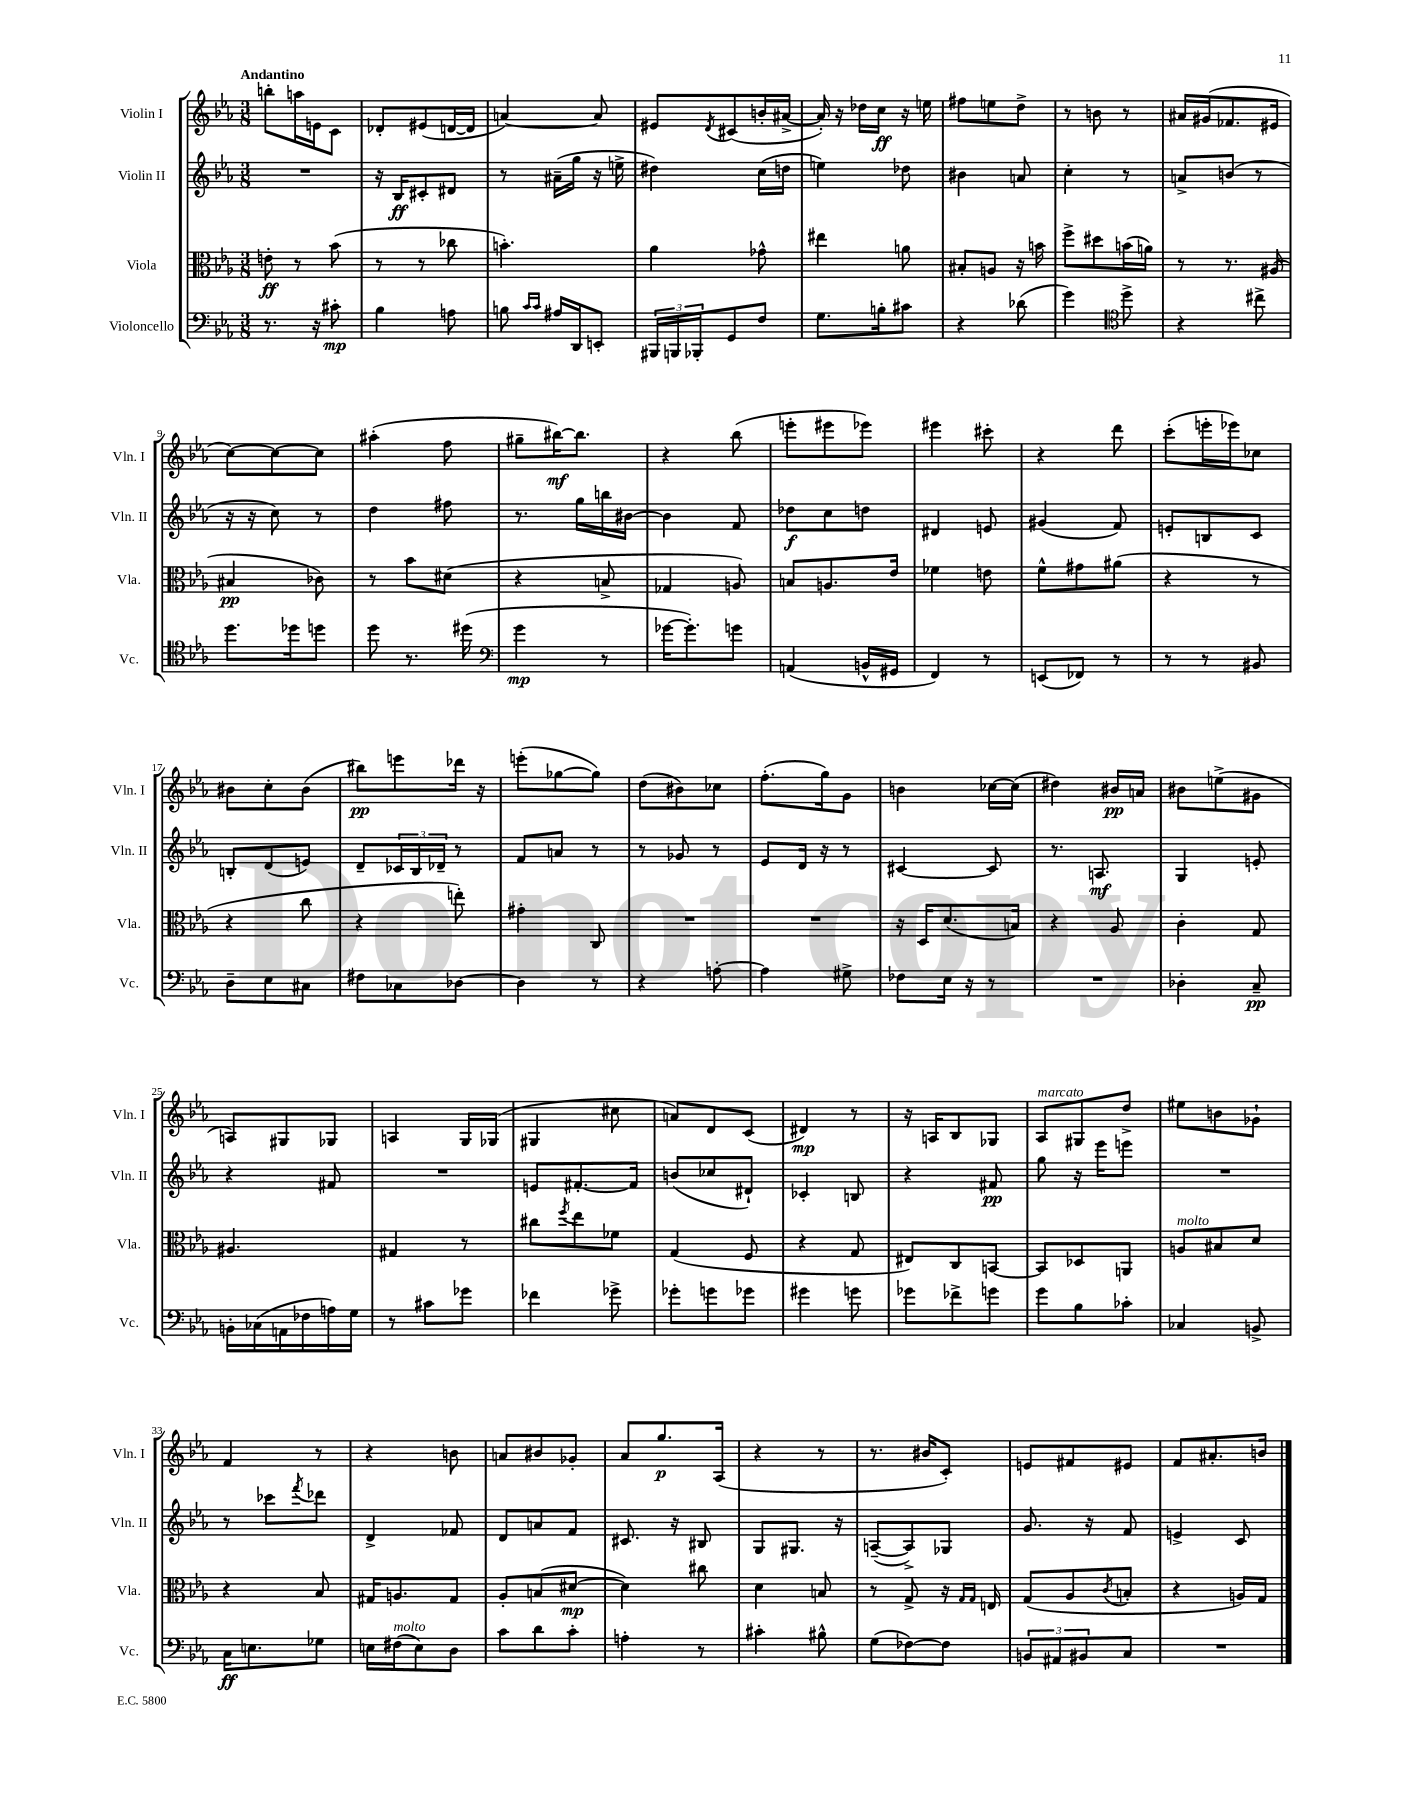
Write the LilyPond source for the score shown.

<<
\new StaffGroup <<
\new Staff = "s0" \with { instrumentName = "Violin I" shortInstrumentName = "Vln. I" } {
    \clef treble \key ees \major \numericTimeSignature \time 3/8 \tempo "Andantino"
    b''8-. a''16 e'16 c'8 |
    des'8-. eis'8( d'16~ d'16 |
    a'4~) a'8 |
    eis'8 \acciaccatura { d'8 } cis'8( b'16-. ais'16~-> |
    ais'16-.) r16 des''16 c''16\ff r16 e''16 |
    fis''8 e''8 d''8-> |
    r8 b'8 r8 |
    ais'16 gis'16( fes'8. eis'16 |
    c''8~) c''8~ c''8 |
    ais''4-.( f''8 |
    gis''8-- bis''16~\mf) bis''8. |
    r4 bes''8( |
    e'''8-. eis'''8 ees'''8) |
    eis'''4 cis'''8-. |
    r4 d'''8 |
    c'''8-.( e'''16-. ees'''16) ces''8 |
    bis'8 c''8-. bis'8( |
    bis''8\pp) e'''8 des'''16 r16 |
    e'''8-.( ges''8~ ges''8) |
    d''8( bis'8) ces''8 |
    f''8.-.( g''16) g'8 |
    b'4 ces''16~ ces''16( |
    dis''4) bis'16\pp a'16 |
    bis'8 e''8->( gis'8 |
    a8) gis8 ges8 |
    a4 g16 ges16( |
    gis4 cis''8 |
    a'8) d'8 c'8( |
    dis'4\mp) r8 |
    r16 a16 bes8 ges8 |
    aes8^\markup { \italic "marcato" } gis8 d''8-> |
    eis''8 b'8 ges'8-! |
    f'4 r8 |
    r4 b'8 |
    a'8 bis'8 ges'8-. |
    aes'8 g''8.\p aes16( |
    r4 r8 |
    r8. bis'16 c'8-.) |
    e'8 fis'8 eis'8 |
    f'8 ais'8.-. b'16 \bar "|." |
}
\new Staff = "s1" \with { instrumentName = "Violin II" shortInstrumentName = "Vln. II" } {
    \clef treble \key ees \major \numericTimeSignature \time 3/8
    R4. |
    r16 bes16\ff cis'8-. dis'8 |
    r8 ais'16--( g''16 r16 e''16-> |
    dis''4) c''16( d''16 |
    e''4) des''8 |
    bis'4 a'8 |
    c''4-. r8 |
    a'8-> b'8( r8 |
    r16 r16 c''8) r8 |
    d''4 fis''8 |
    r8. g''16 b''16 bis'16~ |
    bis'4 f'8 |
    des''8\f c''8 d''8 |
    dis'4 e'8 |
    gis'4( f'8) |
    e'8-. b8 c'8 |
    b8-. d'8( e'8) |
    d'8-- \tuplet 3/2 { ces'16 bes16 des'16-- } r8 |
    f'8 a'8 r8 |
    r8 ges'8 r8 |
    ees'8 d'16 r16 r8 |
    cis'4~ cis'8 |
    r8. a8.\mf |
    g4 e'8-. |
    r4 fis'8 |
    R4. |
    e'8 fis'8.~-. fis'16 |
    b'8( ces''8 dis'8-!) |
    ces'4-. b8 |
    r4 fis'8\pp |
    g''8 r16 ees'''16 e'''8 |
    R4. |
    r8 ces'''8 \acciaccatura { f'''8 } des'''8 |
    d'4-> fes'8 |
    d'8 a'8 f'8 |
    cis'8. r16 bis8 |
    g8 gis8. r16 |
    a8~--( a8->) ges8 |
    g'8. r16 f'8 |
    e'4-> c'8 \bar "|." |
}
\new Staff = "s2" \with { instrumentName = "Viola" shortInstrumentName = "Vla." } {
    \clef alto \key ees \major \numericTimeSignature \time 3/8
    e'8-.\ff r8 bes'8( |
    r8 r8 ces''8 |
    b'4.-.) |
    aes'4 ges'8-^ |
    eis''4 a'8 |
    bis8-. a8 r16 b'16 |
    f''8-> dis''8 b'16( a'16) |
    r8 r8. ais16( |
    bis4\pp ces'8) |
    r8 bes'8 dis'8( |
    r4 b8-> |
    ges4 a8) |
    b8 a8. ees'16 |
    fes'4 e'8 |
    f'8-^ gis'8 ais'8( |
    r4 r8 |
    r4 c''8 |
    r4 e''8-.) |
    gis'4-. c8 |
    R4. |
    R4. |
    r16 d16 d'8.( b16) |
    r4 aes8 |
    c'4-. g8 |
    ais4. |
    gis4 r8 |
    cis''8 \acciaccatura { f''8 } ees''8 fes'8 |
    g4( f8 |
    r4 g8 |
    eis8) c8 b,8~ |
    b,8 des8 a,8 |
    a8^\markup { \italic "molto" } bis8 d'8 |
    r4 bes8 |
    gis16 a8. gis8 |
    aes8-. b8( dis'8~\mp |
    dis'4) cis''8 |
    d'4 b8 |
    r8 g8-> r16 \grace { g16 g16 } e16 |
    g8( aes8 \acciaccatura { c'8 } b8-. |
    r4 a16) g16 \bar "|." |
}
\new Staff = "s3" \with { instrumentName = "Violoncello" shortInstrumentName = "Vc." } {
    \clef bass \key ees \major \numericTimeSignature \time 3/8
    r8. r16 cis'8-.\mp |
    bes4 a8 |
    b8 \grace { c'16 c'16 } ais16 d,16 e,8-. |
    \tuplet 3/2 { bis,,16 b,,16 bes,,16-. } g,8 f8 |
    g8. b16-. cis'8 |
    r4 des'8( |
    g'4) \clef tenor d''8-> |
    r4 cis''8-> |
    d''8. des''16 d''8 |
    d''8 r8. dis''16( |
    \clef bass g'4\mp r8 |
    ges'16~ ges'8.-.) g'8 |
    a,4( b,16-^ gis,16 |
    f,4) r8 |
    e,8( fes,8) r8 |
    r8 r8 bis,8 |
    d8-- ees8 cis8 |
    fis8 ces8 des8~ |
    des4 r8 |
    r4 a8~-. |
    a4 gis8-> |
    fes8 ees16 r16 r8 |
    R4. |
    des4-. c8--\pp |
    b,16-. ces16( a,16 fes16 a16) g16 |
    r8 cis'8 ges'8 |
    fes'4 ges'8-> |
    ges'8-. g'8 ges'8 |
    gis'4 g'8 |
    ges'8 fes'8-> g'8 |
    g'8 bes8 ces'8-. |
    ces4 b,8-> |
    c16\ff e8. ges8 |
    e16 fis16^\markup { \italic "molto" }( e8) d8 |
    c'8 d'8 c'8-. |
    a4-. r8 |
    cis'4-. bis8-^ |
    g8( fes8~) fes8 |
    \tuplet 3/2 { b,8 ais,8 bis,8 } c8 |
    R4. \bar "|." |
}
>>
>>
